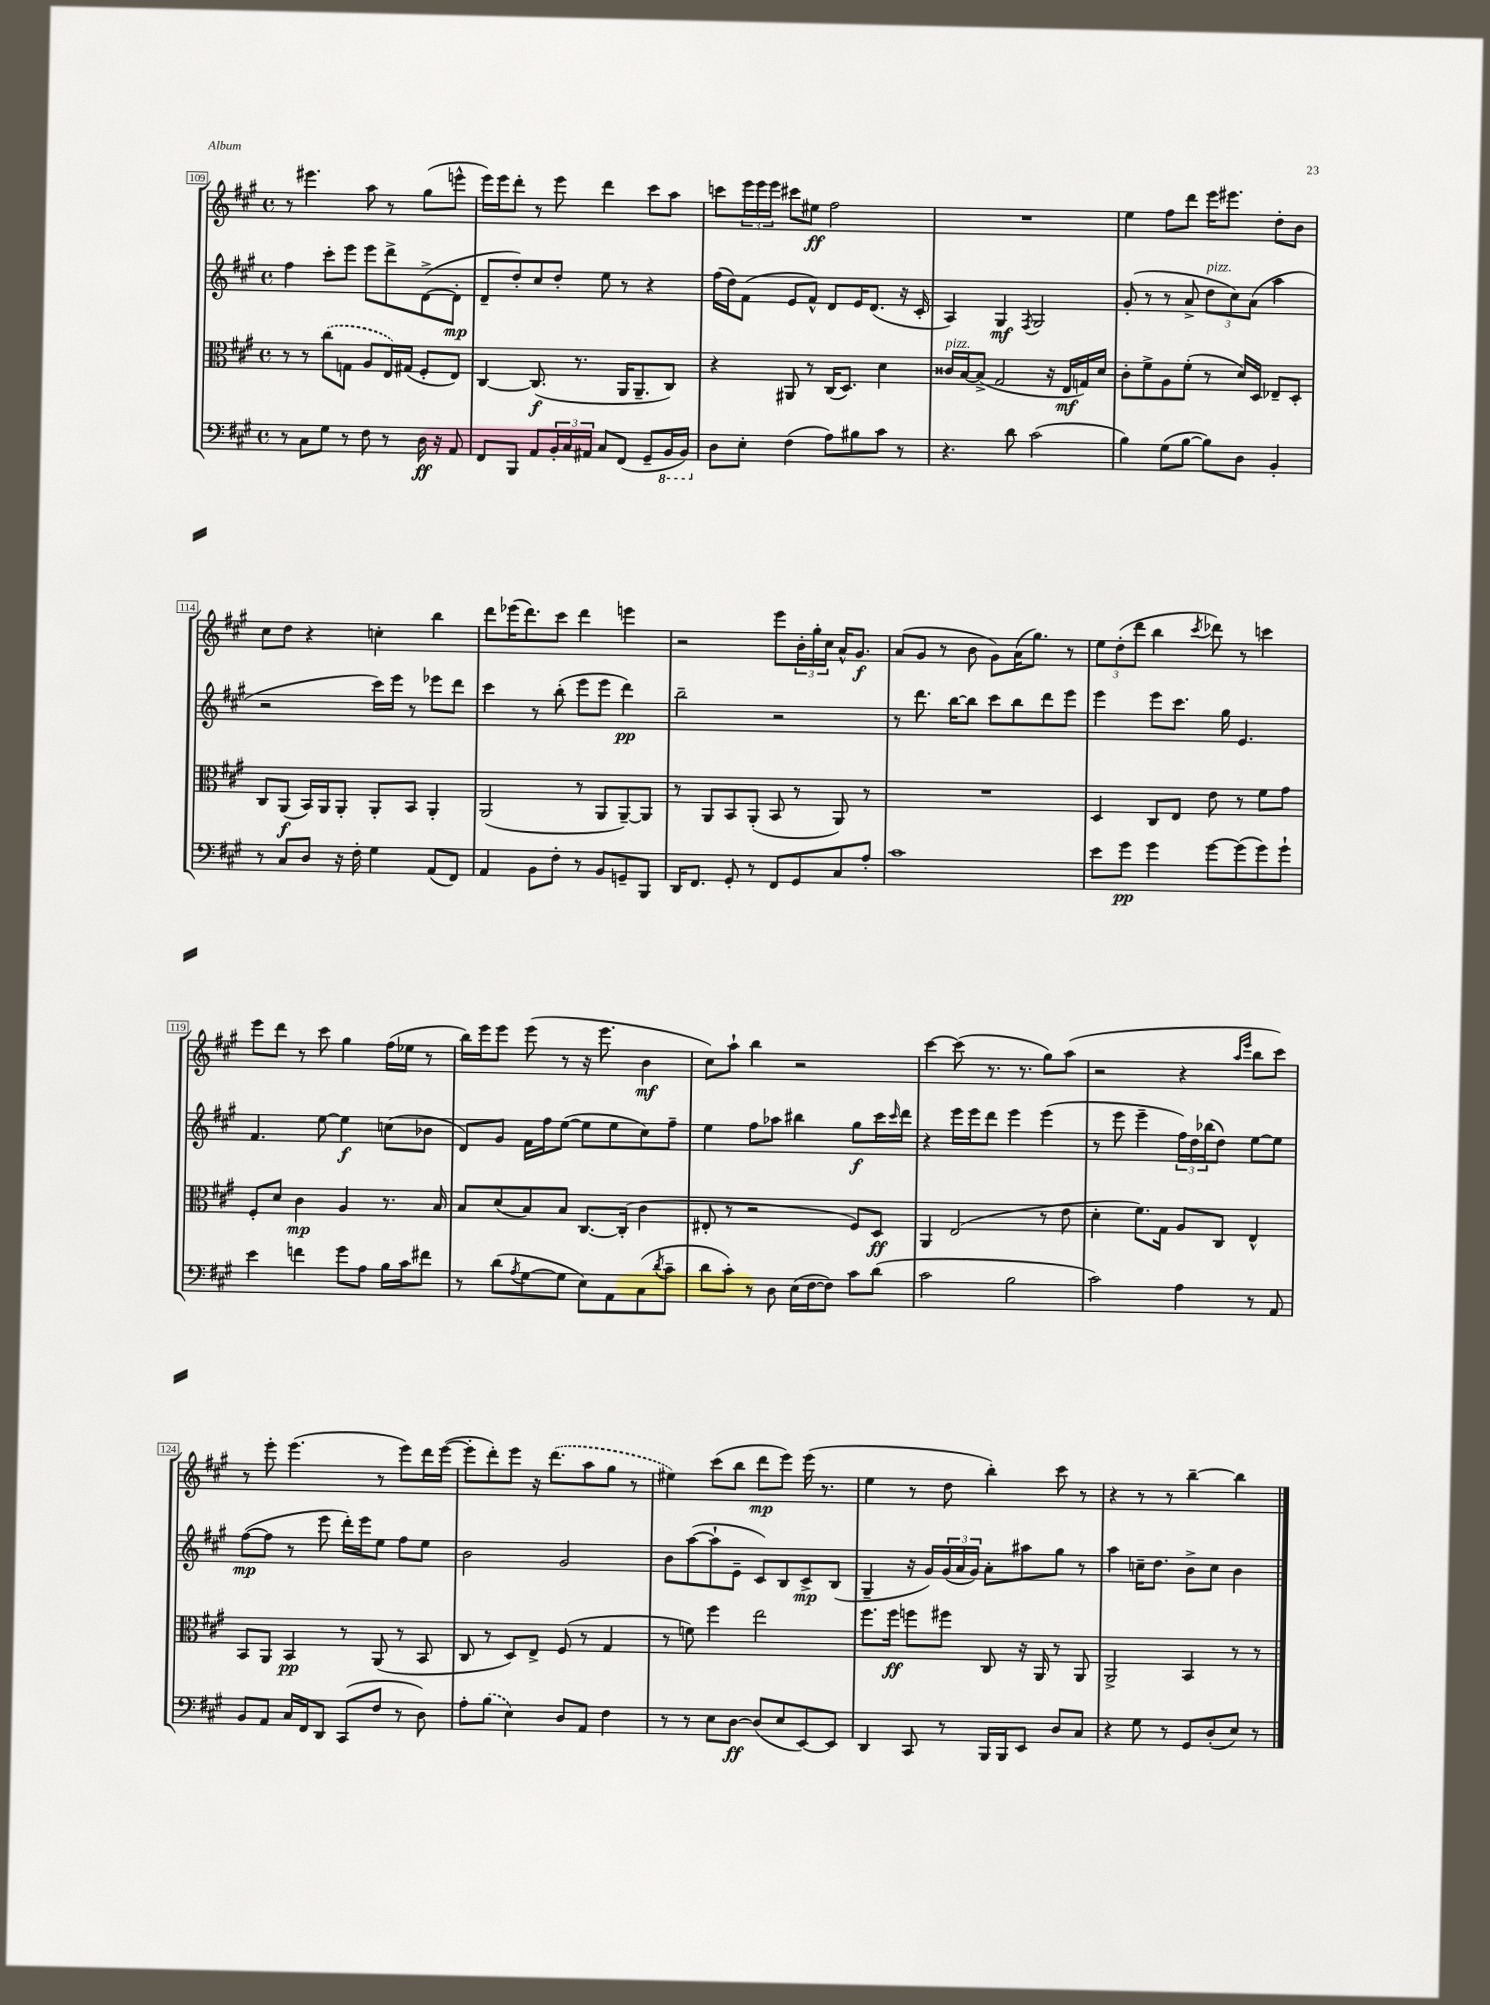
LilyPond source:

<<
\new StaffGroup <<
\new Staff = "s0" {
    \clef treble \key a \major \defaultTimeSignature \time 4/4
    r8 eis'''4. a''8 r8 gis''8( e'''8-^ |
    e'''16) e'''16 d'''8-. r8 e'''8 d'''4 cis'''8 a''8 |
    c'''8 \tuplet 3/2 { e'''16 e'''16 e'''16 } cis'''8 eis''8\ff fis''2 |
    R1 |
    e''4 fis''8 d'''8 e'''16 eis'''8. d''8-. b'8 |
    cis''8 d''8 r4 c''4-. b''4 |
    d'''8 ees'''16( d'''8.) cis'''8 d'''4 e'''4 |
    r2 e'''8 \tuplet 3/2 { b'16-. gis''16-. cis''16 } a'16-^ gis'8.\f |
    a'8( gis'8 r8 b'8 gis'8) a'16( gis''8.) r8 |
    \tuplet 3/2 { e''8 d''8-.( d'''8 } b''4 \acciaccatura { cis'''8 } des'''8) r8 c'''4 |
    e'''8 d'''8 r8 cis'''8 gis''4 fis''16( ees''16 r8 |
    b''16) e'''16 e'''8 e'''8( r8 r16 e'''8. b'4\mf |
    cis''8) a''8-! b''4 r2 |
    cis'''4~ cis'''8( r8. r8. gis''8) a''8( |
    r2 r4 \grace { a''16 e'''16 } b''8 cis'''8) |
    r8 e'''8-. e'''4.( r8 e'''8) d'''16 e'''16~( |
    e'''8-. d'''8-.) e'''8 r16 \once \slurDashed d'''8.( a''8 gis''8 r8 |
    eis''4) cis'''8( b''8 d'''8\mp e'''8) e'''16( r8. |
    e''4 r8 d''8 b''4-.) cis'''8 r8 |
    r4 r8 r8 b''4~-- b''4 \bar "|." |
}
\new Staff = "s1" {
    \clef treble \key a \major \defaultTimeSignature \time 4/4
    fis''4 cis'''8-. e'''8 e'''8 d'''8-> d'8~->( d'8-.\mp |
    d'8-- d''8-.) cis''8 d''8-. e''8 r8 r4 |
    fis''16( d''16) fis'8( e'8 fis'8-^) d'8 e'16 d'8.( r16 cis'16-. |
    a4) gis4\mf \acciaccatura { fis8 } gis2 |
    gis'8-.( r8 r8 a'8-> \tuplet 3/2 { d''8^\markup { \italic "pizz." } cis''8) a'8( } a''4 |
    r2 cis'''16) e'''16 r8 ees'''8 d'''8 |
    cis'''4 r8 b''8-.( e'''8 e'''8 d'''4\pp) |
    b''2-- r2 |
    r8 d'''8. b''16~ b''8 cis'''8 b''8 d'''8 e'''8 |
    e'''4 e'''8 cis'''8. gis''16 e'4. |
    fis'4. e''8~ e''4\f c''8( bes'8 |
    d'8) gis'8 fis'16 fis''16 e''8~( e''8 e''8 cis''8) fis''8-- |
    e''4 fis''8 aes''8 bis''4 gis''8\f cis'''16 \grace { cis'''16 } d'''16 |
    r4 e'''16 e'''16 d'''8 e'''4 e'''4( |
    r8 e'''8 e'''4-- \tuplet 3/2 { fis''16) d''16 bes''16( } d''8) e''8~ e''8 |
    fis''8~\mp( fis''8 r8 e'''8 d'''16-.) e'''16 e''8 fis''8 e''8 |
    b'2 gis'2 |
    b'8 a''8~( a''8-! e'8-- cis'8) b8 cis'8->\mp b8( |
    gis4-- r16 gis'16) \tuplet 3/2 { gis'16( a'16 gis'16) } a'8-. ais''8 gis''8 r8 |
    a''4 c''16-- d''8. b'8-> c''8 b'4 \bar "|." |
}
\new Staff = "s2" {
    \clef alto \key a \major \defaultTimeSignature \time 4/4
    r8 r8 \once \slurDashed cis''8( g8 a8 e16) gis16( fis8-. e8) |
    cis4~ cis8.\f( r8. a,16 a,8.-- cis8) |
    r4 ais,8 r8 cis16( d8.) d'4 |
    cisis'16^\markup { \italic "pizz." } b16~ b8->( gis2 r16 e16\mf g16) d'16 |
    cis'8-. fis'8-> a8 fis'8-.( r8 d'16) d16 ees8-- d8-. |
    cis8 a,8\f( b,16) a,16 a,8-. a,8-. b,8 a,4-. |
    a,2( r8 a,8 a,8~--) a,8 |
    r8 a,8 b,8 a,8-.( b,8 r8 a,8) r8 |
    R1 |
    d4 cis8 e8 e'8 r8 fis'8 gis'8 |
    fis8-. d'8 cis'4\mp a4 r8. b16 |
    b8 d'8( b8) b8 cis8.~ cis16-.( cis'4 |
    eis8-. r8 r2 fis8) d8\ff |
    a,4 e2( r8 e'8 |
    d'4-. fis'8.) gis16 a8 cis8 e4-^ |
    b,8 a,8 b,4\pp r8 a,8( r8 b,8 |
    cis8 r8 d8) e8-> fis8( r8 gis4 |
    r8 f'8) fis''4 e''2 |
    fis''8. fis''16\ff f''8 fis''8 cis8 r16 a,16 r8 a,8 |
    a,2-> b,4 r8 r8 \bar "|." |
}
\new Staff = "s3" {
    \clef bass \key a \major \defaultTimeSignature \time 4/4
    r8 cis8 gis8 r8 fis8 r8 d16\ff r16 a,8 |
    fis,8 b,,8 a,8 \tuplet 3/2 { b,16-. cis16 ais,16 } cis8 fis,8( gis,8-- \ottava #-1 b,,16 b,,16) \ottava #0 |
    d8 e8-. fis4( a8) bis8 cis'8 r8 |
    r4. d'8 cis'2( |
    b4) gis8( b8~ b8) d8 b,4-. |
    r8 cis8 d8 r16 fis16-. gis4 a,8( fis,8) |
    a,4 b,8 fis8-. r8 b,8 g,8-- b,,8 |
    d,16 fis,8. gis,8-. r8 fis,8 gis,8 cis8 a8-. |
    cis'1 |
    e'8 gis'8\pp gis'4 gis'8~ gis'8( gis'8) gis'8-! |
    e'4 f'4 gis'8 a8 b16 cis'16 fis'8 |
    r8 d'8( \acciaccatura { a8 } gis8~ gis8 e8) a,8 cis8( \acciaccatura { d'8 } cis'8-- |
    d'8 cis'8-.) r8 d8 e16( fis16~ fis8) cis'8 d'8( |
    cis'2 b2 |
    cis'2) a4 r8 a,8 |
    b,8 a,8 cis16 fis,16 d,8 cis,8( fis8 r8 d8) |
    a8-. \once \slurDashed b8( e4) d8 a,8 fis4 |
    r8 r8 e8 d8~\ff d8( e8 e,8~) e,8 |
    d,4 cis,8 r8 b,,16 b,,16 e,8 d8 cis8 |
    r4 gis8 r8 gis,8 d8-.( e8) r8 \bar "|." |
}
>>
>>
\layout { \context { \Score currentBarNumber = #109 \override BarNumber.stencil = #(make-stencil-boxer 0.1 0.3 ly:text-interface::print) } }
